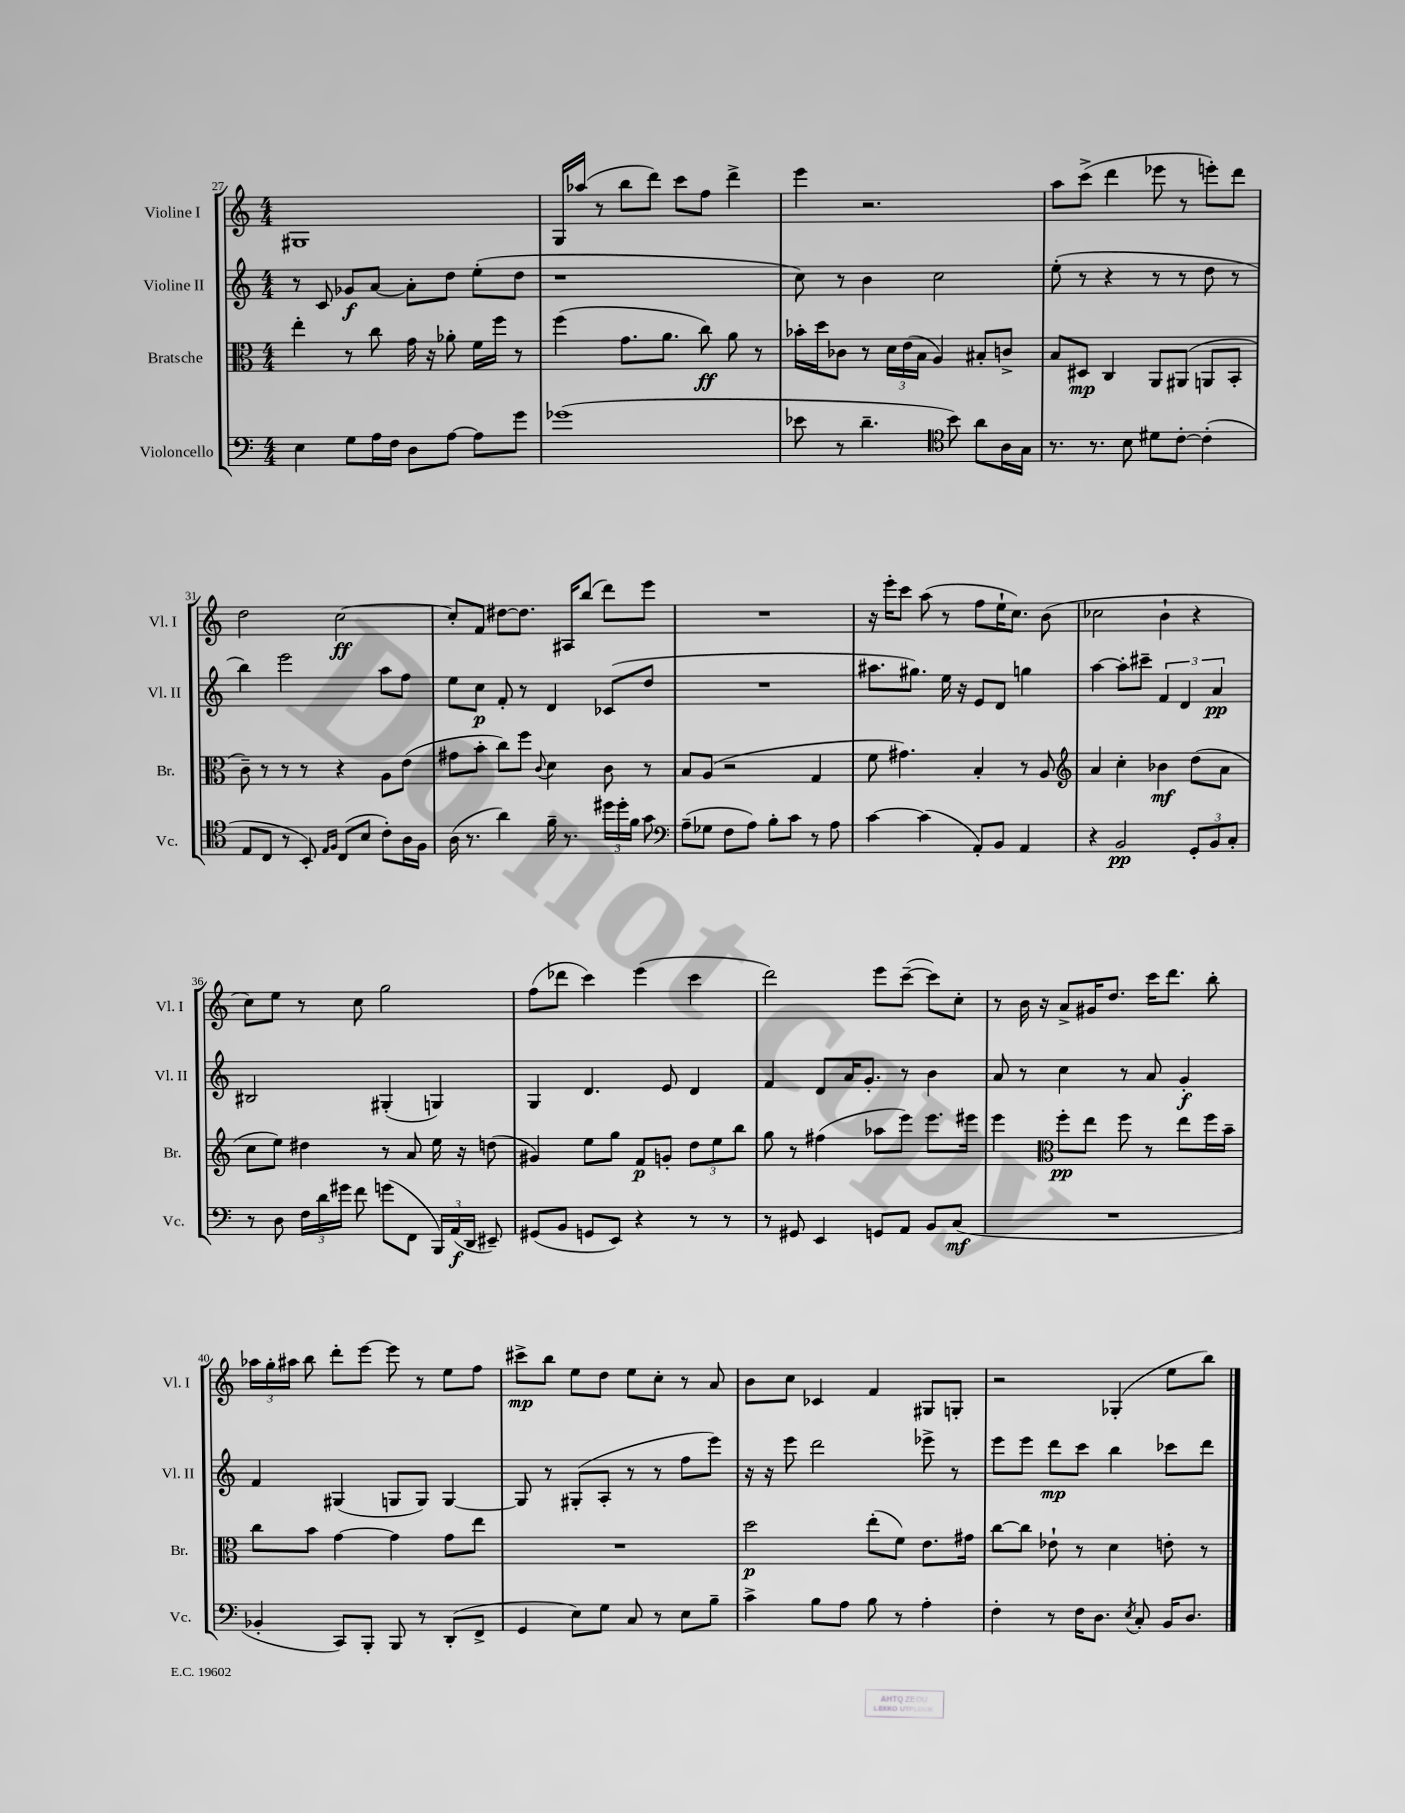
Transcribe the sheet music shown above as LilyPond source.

<<
\new StaffGroup <<
\new Staff = "s0" \with { instrumentName = "Violine I" shortInstrumentName = "Vl. I" } {
    \clef treble \key c \major \numericTimeSignature \time 4/4
    \autoBeamOff gis1 |
    g16[ aes''16]( r8 b''8[ d'''8]) c'''8[ f''8] d'''4-> |
    e'''4 r2. |
    a''8[ c'''8]->( d'''4 ees'''8 r8 e'''8[-.) d'''8] |
    d''2 c''2~\ff |
    c''8[-. f'8] dis''8[~ dis''8.] ais16[ b''8]( d'''8[) e'''8] |
    R1 |
    r16 e'''16[-. c'''8] a''8( r8 f''8[ e''16-! c''8.]) b'8( |
    ces''2 b'4-! r4 |
    c''8[) e''8] r8 c''8 g''2 |
    f''8[( des'''8] c'''4) e'''4( c'''4 |
    d'''2) e'''8[ c'''8]~--( c'''8[) c''8]-. |
    r8 b'16 r16 a'8[-> gis'16 d''8.] c'''16[ d'''8.] b''8-. |
    \tuplet 3/2 { aes''16[ g''16-. ais''16] } b''8 d'''8[-. e'''8]~ e'''8 r8 e''8[ f''8] |
    cis'''8[->\mp b''8] e''8[ d''8] e''8[ c''8]-. r8 a'8 |
    b'8[ c''8] ces'4 f'4 gis8[ g8]-. |
    r2 ges4-.( e''8[ b''8]) \bar "|." |
}
\new Staff = "s1" \with { instrumentName = "Violine II" shortInstrumentName = "Vl. II" } {
    \clef treble \key c \major \numericTimeSignature \time 4/4
    \autoBeamOff r8 c'8 ges'8[\f a'8]~ a'8[-. d''8] e''8[-.( d''8] |
    r1 |
    c''8) r8 b'4 c''2 |
    e''8-.( r8 r4 r8 r8 d''8 r8 |
    b''4) e'''2 a''8[ f''8] |
    e''8[ c''8]\p f'8-. r8 d'4 ces'8[( d''8] |
    R1 |
    ais''8.[ gis''8.]) e''16 r16 e'8[ d'8] g''4 |
    a''4~ a''8[-. cis'''8]-- \tuplet 3/2 { f'4 d'4 a'4\pp } |
    bis2 gis4-.( g4) |
    g4 d'4. e'8 d'4 |
    f'4 d'8[ a'16 g'8.]-. r8 b'4 |
    a'8 r8 c''4 r8 a'8 g'4-.\f |
    f'4 gis4( g8[ g8]) g4~ |
    g8 r8 gis8[-.( a8]-. r8 r8 f''8[ e'''8]) |
    r16 r16 e'''8 d'''2 ees'''8-> r8 |
    e'''8[ e'''8] d'''8[\mp c'''8] b''4 ces'''8[ d'''8] \bar "|." |
}
\new Staff = "s2" \with { instrumentName = "Bratsche" shortInstrumentName = "Br." } {
    \clef alto \key c \major \numericTimeSignature \time 4/4
    \autoBeamOff e''4-. r8 c''8 g'16 r16 aes'8-. f'16[ f''16] r8 |
    f''4( g'8.[ a'8.] c''8\ff) a'8 r8 |
    bes'16[-. d''16 ces'8] r8 \tuplet 3/2 { d'16[ e'16( b16] } a4) bis8[-. c'8]-> |
    b8[ dis8]\mp c4 a,8[ ais,8]( a,8[ b,8]-. |
    c'8--) r8 r8 r8 r4 a8[ e'8]( |
    gis'8[ b'8]-. c''8[) f''8] \appoggiatura { c'8 } d'4 c'8 r8 |
    b8[ a8]( r2 g4 |
    f'8 gis'4.) b4-. r8 a8 |
    \clef treble a'4 c''4-. bes'4\mf d''8[( a'8] |
    c''8[ e''8]) dis''4 r8 a'8 e''16 r16 d''8( |
    gis'4) e''8[ g''8] f'8[\p g'8]-. \tuplet 3/2 { d''8[ e''8 b''8] } |
    g''8 r8 fis''4( aes''8[ e'''8]) e'''8.[ eis'''16] |
    e'''4 \clef alto f''8[-.\pp e''8] f''8 r8 e''8[ f''16 b'16]-- |
    c''8[ b'8] g'4~ g'4 g'8[ e''8] |
    R1 |
    d''2\p e''8[-.( f'8]) e'8.[ gis'16] |
    c''8[~ c''8] ees'8-! r8 d'4 e'8-. r8 \bar "|." |
}
\new Staff = "s3" \with { instrumentName = "Violoncello" shortInstrumentName = "Vc." } {
    \clef bass \key c \major \numericTimeSignature \time 4/4
    \autoBeamOff e4 g8[ a16 f16] d8[ a8]~ a8[ g'8] |
    ges'1( |
    ees'8 r8 d'4.-- \clef tenor b'8) a'8[ a16 g16] |
    r8. r8. b8 dis'8[ c'8]~-. c'4-.( |
    e8[ c8] r8 b,8-.) \grace { e16[ f16] } c8[( b8] c'8[-.) a16 f16] |
    a16( r8. a'4) f'16-- r8. \tuplet 3/2 { dis''16[ dis''16-. f'16] } g'8 |
    \clef bass a8[--( ges8] f8[ a8]) b8[-. c'8] r8 a8 |
    c'4~ c'4( a,8[-.) b,8] a,4 |
    r4 b,2\pp \tuplet 3/2 { g,8[-. b,8 c8]-. } |
    r8 d8 \tuplet 3/2 { f16[ d'16 gis'16] } f'8 g'8[( f,8] \tuplet 3/2 { b,,16[) a,16\f( d,16] } eis,8--) |
    gis,8[( b,8] g,8[ e,8]) r4 r8 r8 |
    r8 gis,8 e,4 g,8[ a,8] b,8[ c8]\mf( |
    R1 |
    bes,4-. c,8[) b,,8]-. b,,8 r8 d,8[-.( f,8]-> |
    g,4 e8[) g8] c8 r8 e8[ b8]-- |
    c'4-> b8[ a8] b8 r8 a4-. |
    f4-. r8 f16[ d8.] \acciaccatura { e8 } c8-. b,16[ d8.] \bar "|." |
}
>>
>>
\layout { \context { \Score currentBarNumber = #27 } }
